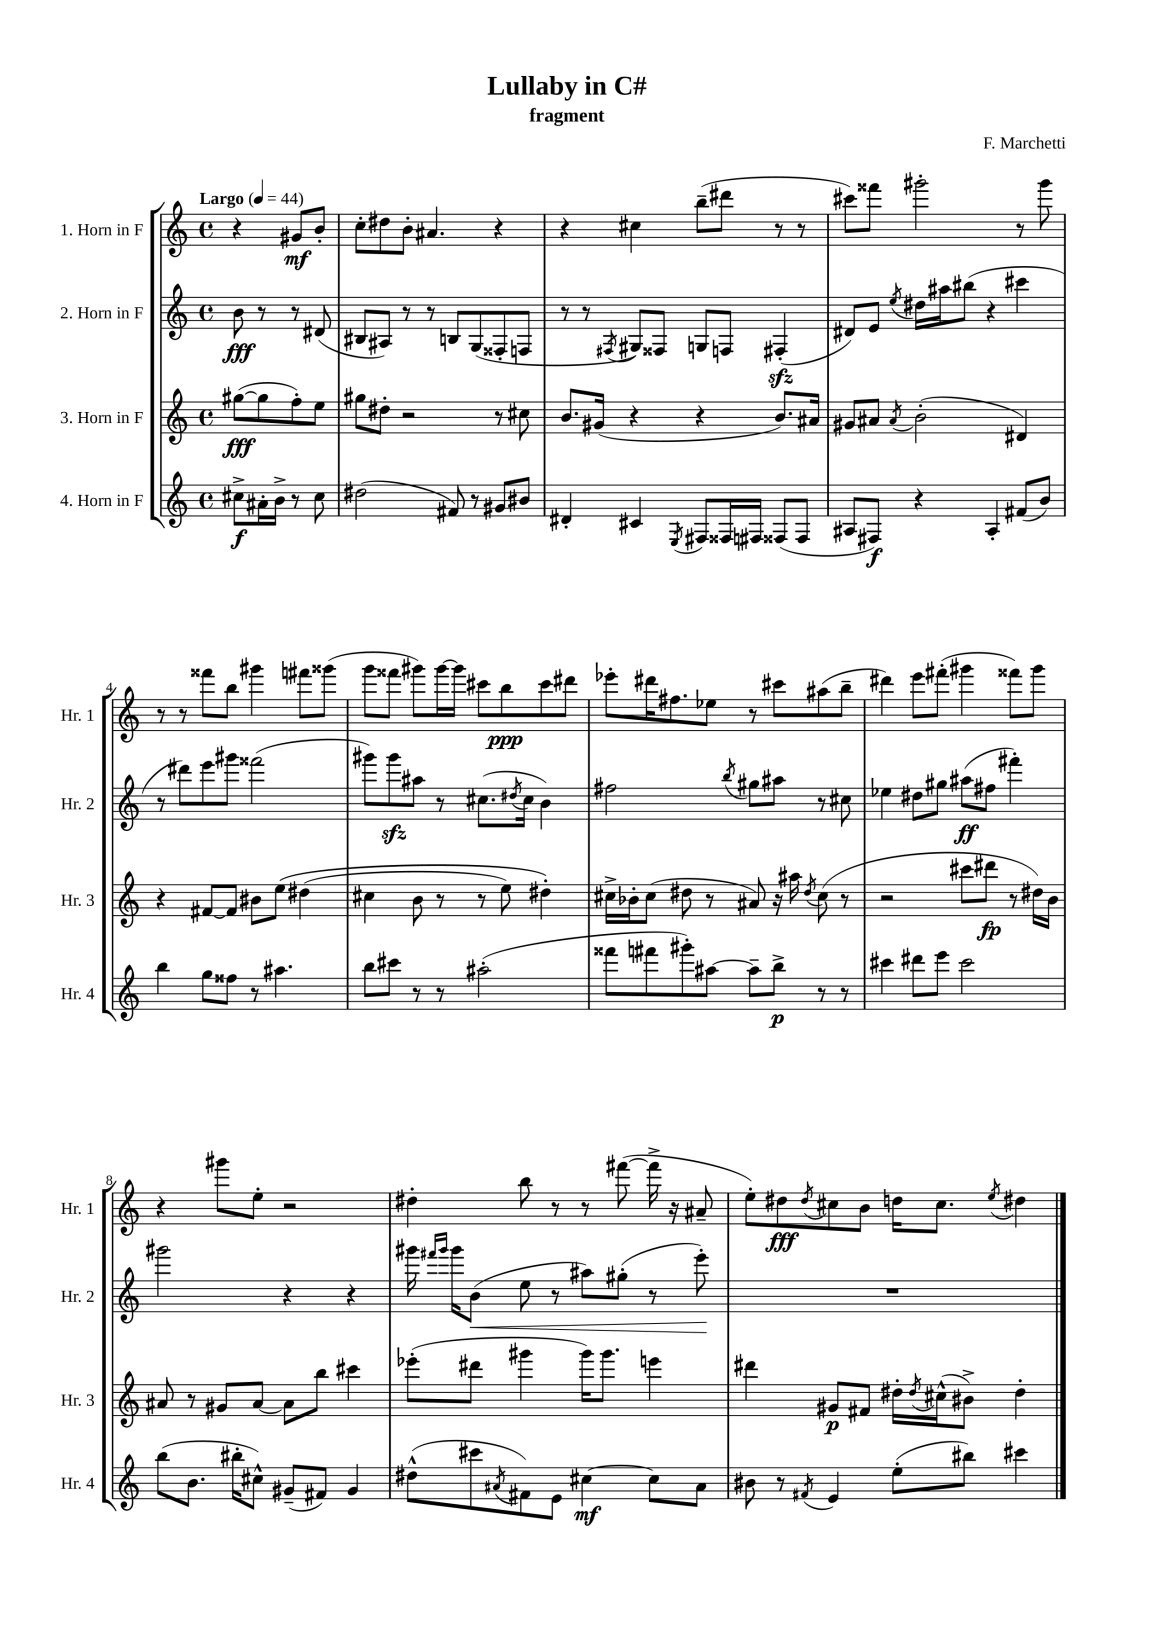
\header { title = "Lullaby in C#" composer = "F. Marchetti" subtitle = "fragment" }
<<
\new StaffGroup <<
\new Staff = "s0" \with { instrumentName = "1. Horn in F" shortInstrumentName = "Hr. 1" } {
    \clef treble \key c \major \defaultTimeSignature \time 4/4 \partial 2 \tempo "Largo" 4 = 44
    r4 gis'8\mf b'8-. |
    c''8-. dis''8 b'8-. ais'4. r4 |
    r4 cis''4 b''8--( dis'''8 r8 r8 |
    cis'''8) fisis'''8 gis'''2-. r8 gis'''8 |
    r8 r8 fisis'''8 b''8 gis'''4 fis'''8 gisis'''8( |
    g'''8 fisis'''8 gis'''8) gis'''16~ gis'''16 cis'''8 b''8\ppp cis'''8 dis'''8 |
    ees'''8-. dis'''16 fis''8. ees''8 r8 cis'''8 ais''8( b''8-- |
    dis'''4) e'''8 fis'''8-.( gis'''4 fisis'''8) gis'''8 |
    r4 gis'''8 e''8-. r2 |
    dis''4-. b''8 r8 r8 fis'''8~( fis'''16-> r16 ais'8-- |
    e''8-.) dis''8\fff \acciaccatura { dis''8 } cis''8 b'8 d''16 cis''8. \acciaccatura { e''8 } dis''4 \bar "|." |
}
\new Staff = "s1" \with { instrumentName = "2. Horn in F" shortInstrumentName = "Hr. 2" } {
    \clef treble \key c \major \defaultTimeSignature \time 4/4 \partial 2
    b'8\fff r8 r8 dis'8( |
    bis8 ais8) r8 r8 b8 g8( fisis8-. f8 |
    r8 r8 \acciaccatura { fis8 } gis8) fisis8 g8 f8 fis4-.\sfz( |
    dis'8) e'8 \acciaccatura { e''8 } dis''16 ais''16 bis''8( r4 cis'''4 |
    r8 dis'''8) e'''8 gis'''8 fisis'''2( |
    gis'''8) gis'''8\sfz ais''8 r8 cis''8.( \acciaccatura { dis''8 } cis''16 b'4) |
    fis''2 \acciaccatura { b''8 } gis''8 ais''8 r8 cis''8 |
    ees''4 dis''8 gis''8 ais''8\ff( fis''8 fis'''4-.) |
    gis'''2 r4 r4 |
    gis'''16 \grace { fis'''16 gis'''16 } gis'''16 b'8\<( e''8 r8 ais''8) gis''8-.( r8 e'''8-.\!) |
    R1 \bar "|." |
}
\new Staff = "s2" \with { instrumentName = "3. Horn in F" shortInstrumentName = "Hr. 3" } {
    \clef treble \key c \major \defaultTimeSignature \time 4/4 \partial 2
    gis''8~\fff( gis''8 f''8-.) e''8 |
    gis''8 dis''8-. r2 r8 cis''8 |
    b'8. gis'16( r4 r4 b'8.) ais'16 |
    gis'8 ais'8 \acciaccatura { ais'8 } b'2-.( dis'4) |
    r4 fis'8~ fis'8 bis'8 e''8\( dis''4( |
    cis''4 b'8 r8 r8 e''8) dis''4-.\) |
    cis''16-> bes'16-. cis''8( dis''8 r8 ais'8) r16 ais''16 \acciaccatura { dis''8 } cis''8( r8 |
    r2 cis'''8 dis'''8\fp r8 dis''16) b'16 |
    ais'8 r8 gis'8 ais'8~ ais'8 b''8 cis'''4 |
    ees'''8-.( dis'''8 gis'''4 gis'''16) gis'''8. e'''4 |
    dis'''4 gis'8\p fis'8 dis''16-. \acciaccatura { dis''8 } cis''16-^( bis'8->) dis''4-. \bar "|." |
}
\new Staff = "s3" \with { instrumentName = "4. Horn in F" shortInstrumentName = "Hr. 4" } {
    \clef treble \key c \major \defaultTimeSignature \time 4/4 \partial 2
    cis''8->\f ais'16-. b'16-> r8 cis''8 |
    dis''2( fis'8) r8 gis'8 bis'8 |
    dis'4-. cis'4 \acciaccatura { e8 } fis8 fisis16 fis16 fisis8( fisis8 |
    ais8 fis8\f) r4 ais4-. fis'8( b'8) |
    b''4 g''8 fisis''8 r8 ais''4. |
    b''8 cis'''8 r8 r8 ais''2-.( |
    fisis'''8 fis'''8 gis'''8-.) ais''8~ ais''8-- b''8->\p r8 r8 |
    cis'''4 dis'''8 e'''8 cis'''2 |
    b''8( b'8. bis''16-. cis''8-^) gis'8--( fis'8) gis'4 |
    dis''8-^( cis'''8 \acciaccatura { ais'8 } fis'8) e'8 cis''4~\mf cis''8 ais'8 |
    bis'8 r8 \acciaccatura { fis'8 } e'4 e''8-.( bis''8) cis'''4 \bar "|." |
}
>>
>>
